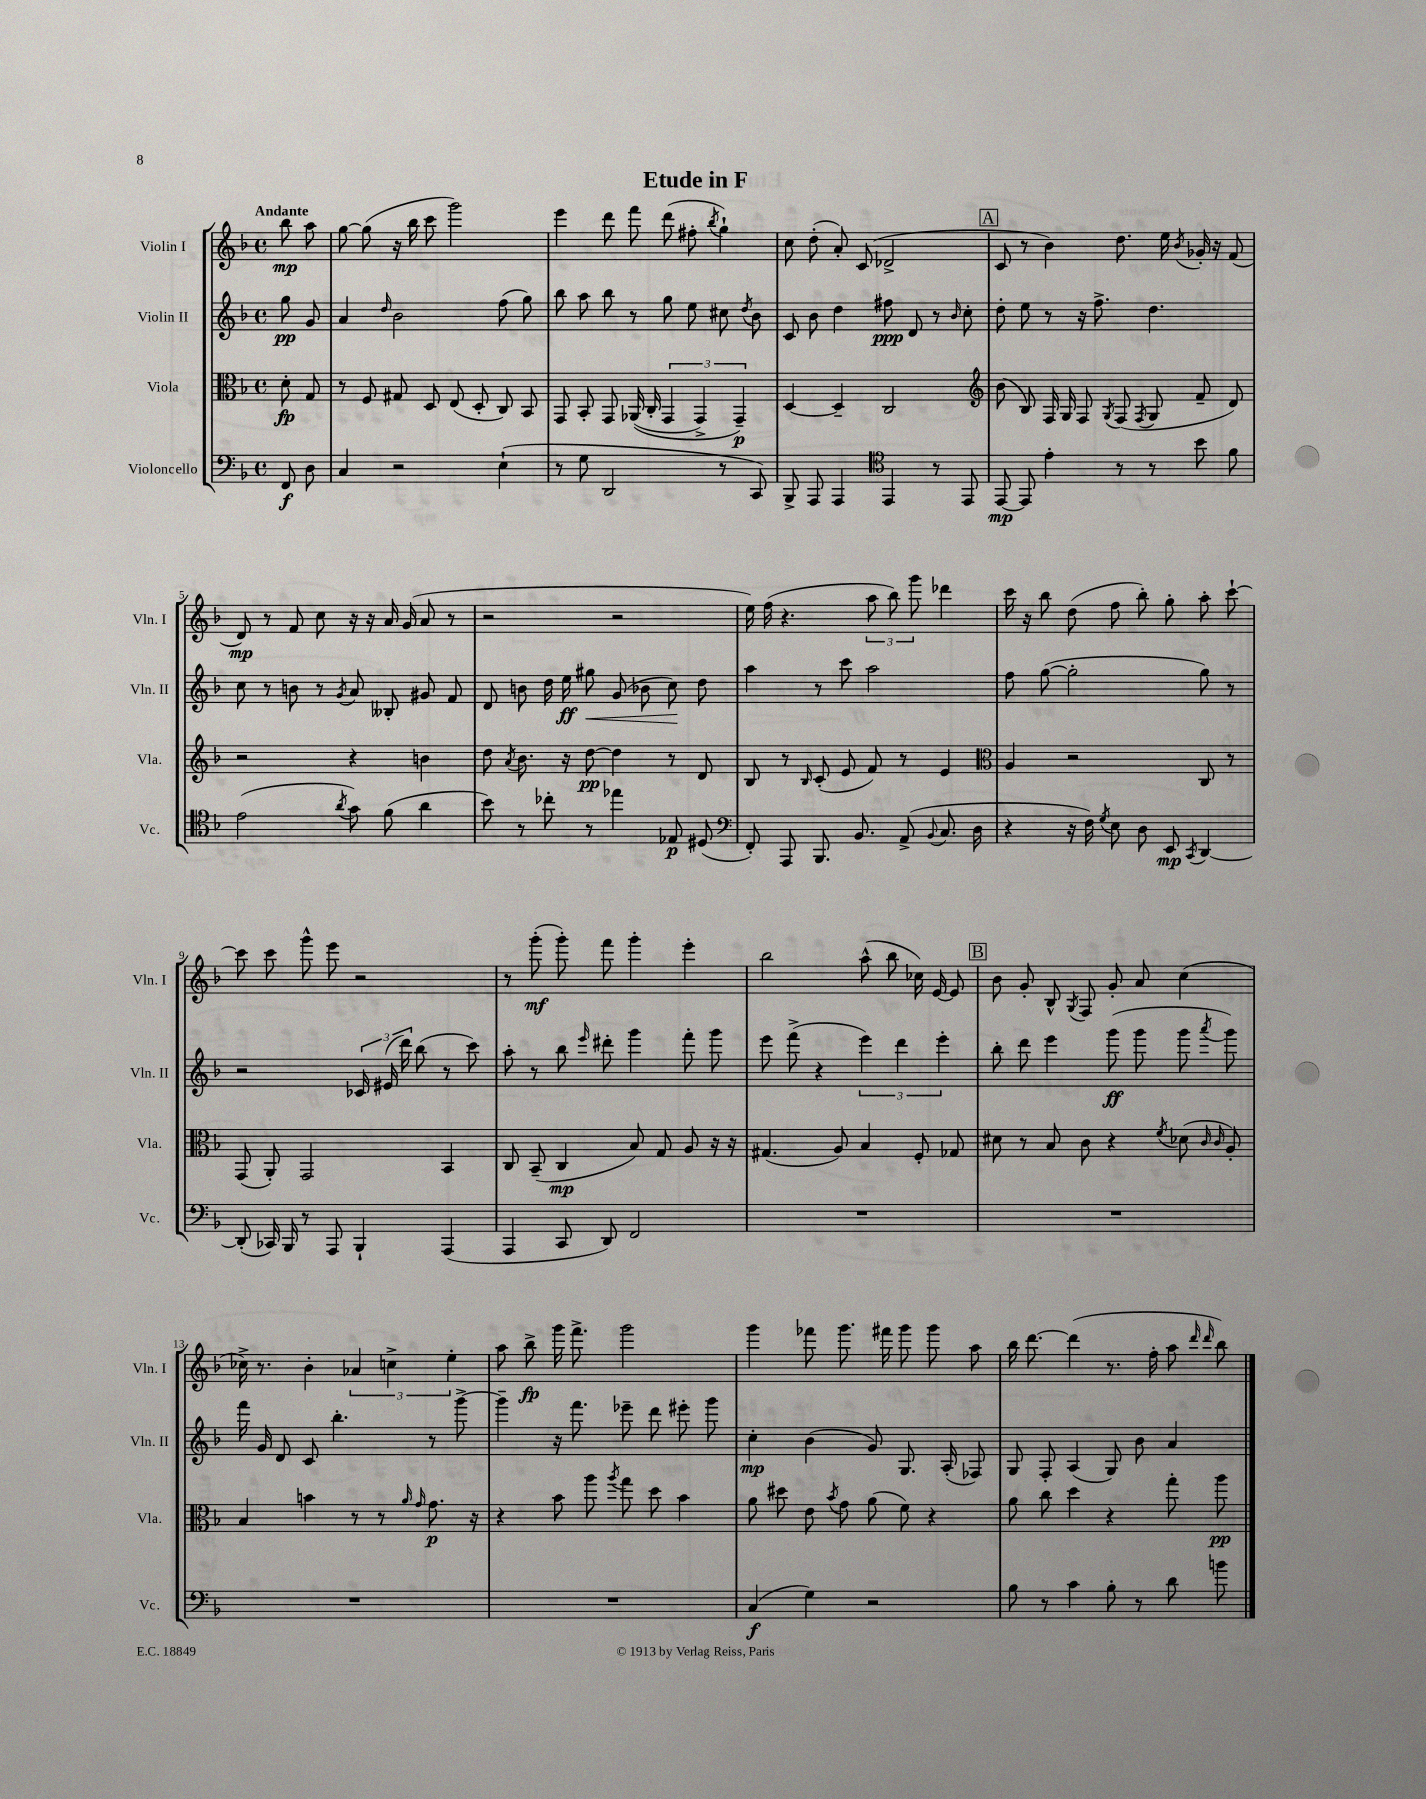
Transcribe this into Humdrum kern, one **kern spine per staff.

**kern	**kern	**kern	**kern
*staff4	*staff3	*staff2	*staff1
*clefF4	*clefC3	*clefG2	*clefG2
*k[b-]	*k[b-]	*k[b-]	*k[b-]
*M4/4	*M4/4	*M4/4	*M4/4
*met(c)	*met(c)	*met(c)	*met(c)
8FF/	8d'\	8gg\	8bb-\
8D\	8G/	8g/	8aa\
=	=	=	=
4C/	8r	4a/	[8gg\
.	8F/	.	(8gg\]
.	.	16qqdd/	.
2r	8G#/	2b-\	16r
.	.	.	16bb-\
.	8D/	.	8ccc\
.	(8E/	.	2ggg\)
.	8D'/	.	.
(4E`\	8C/)	(8ff\	.
.	8BB-/	8gg\)	.
=	=	=	=
8r	8GG/	8bb-\	4eee\
8G\	8BB-'/	8aa\	.
2DD/	8GG/	8bb-\	8ddd\
.	&((16AA-/	8r	8fff\
.	16C'/	.	.
.	6GG/	8gg\	(8ddd\
.	.	8ee\	8ff#'\
.	6GG^/)	.	.
.	.	.	8qbb-/
8r	.	8cc#\	4gg`\)
.	6GG~/&)	.	.
.	.	8qdd/	.
8CC/)	.	8b-\	.
=	=	=	=
8BBB-^/	[4D/	8c/	8cc\
8AAA/	.	8b-\	(8dd'\
4AAA/	4D~/]	4dd\	8a'/)
.	.	.	(8c/
*clefC4	*	*	*
4EE/	2C/	8ff#\	2d-^/
.	.	8d/	.
8r	.	8r	.
.	.	16qqb-/	.
8EE/	.	8cc'\	.
=	=	=	=
*	*clefG2	*	*
[8EE/	(8b-\	8dd'\	8c/
8EE/]	8B-/)	8ee\	8r
4e'\	16F/	8r	4b-\)
.	16G/	.	.
.	8F/	16r	.
.	.	8.ff^\	.
.	8qG/	.	.
8r	(8F/	.	8.dd\
.	8qF/	.	.
8r	8G/	4.dd\	.
.	.	.	16ee\
.	.	.	8qb-/
8b-\	8f~/	.	16g-'/
.	.	.	16r
8f\	8d/)	.	(8f/
=	=	=	=
(2e\	2r	8cc\	8d/)
.	.	8r	8r
.	.	8b\	8f/
.	.	8r	8cc\
8qa/	.	8qg/	.
8g\)	4r	8a/	16r
.	.	.	16r
(8f\	.	8B--'/	16a/
.	.	.	(16g/
4a\	4b\	8g#/	8a/
.	.	8f/	8r
=	=	=	=
8b-\)	8dd\	8d/	2r
.	8qa/	.	.
8r	8.b-\	8b\	.
8cc-'\	.	16dd\	.
.	16r	16ee\	.
8r	[8dd\	8gg#\	.
4ee-\	4dd\]	(8g/	2r
.	.	8b-\	.
8E-/	8r	8cc\)	.
(8D#/	8d/	8dd\	.
=	=	=	=
*clefF4	*	*	*
8FF'/)	8B-/	4aa\	16ee\)
.	.	.	(16ff\
8AAA/	8r	.	4.r
.	16qqB-/	.	.
8.BBB-/	(8c'/	8r	.
.	8e/	8ccc\	.
8.BB-/	.	.	.
.	8f/)	2aa\	12aa\
.	.	.	12bb-\)
(8AA^/	8r	.	.
.	.	.	12ggg\
8qqBB-/	.	.	.
8.C/	4e/	.	4ddd-\
16D\	.	.	.
=	=	=	=
*	*clefC3	*	*
4r	4A/	8ff\	16ccc\
.	.	.	16r
.	.	([8gg\	8bb-\
16r	2r	2gg'\]	(8dd\
16F\)	.	.	.
8qG/	.	.	.
8E\	.	.	8ff\
8D\	.	.	8bb-'\)
8EE/	.	.	8gg'\
8qCC/	.	.	.
[4DD/	8C/	8gg\)	8aa'\
.	8r	8r	[8ccc`\
=	=	=	=
(8DD'/]	(8GG/	2r	8ccc\]
16CC-/)	8AA'/)	.	8ccc\
16BBB-/	.	.	.
8r	2GG/	.	8ggg^^\
8AAA/	.	.	8eee\
4BBB-`/	.	24c-/	2r
.	.	(24e#/	.
.	.	24ddd\)	.
.	.	(8bb-\	.
(4AAA/	4BB-/	8r	.
.	.	8ccc\)	.
=	=	=	=
4AAA/	8C/	8aa'\	8r
.	(8BB-~/	8r	(8ggg'\
8CC/	4C/	8bb-\	8ggg'\)
.	.	16qqeee/	.
8DD/)	.	8ddd#'\	8fff\
2FF/	8B-/)	4ggg\	4ggg'\
.	8G/	.	.
.	8A/	8fff'\	4eee'\
.	16r	8ggg\	.
.	16r	.	.
=	=	=	=
1r	(4.G#/	8eee\	2bb-\
.	.	(8fff^\	.
.	.	4r	.
.	8A/)	.	.
.	4B-/	6eee\)	(8aa^^\
.	.	.	8bb-\
.	.	6ddd\	.
.	8F'/	.	16cc-\)
.	.	.	[16e/
.	.	6eee'\	.
.	8G-/	.	8e/]
=	=	=	=
1r	8d#\	8bb-'\	8b-\
.	8r	8ddd\	8g'/
.	8B-/	4eee\	8B-^^/
.	.	.	8qG/
.	8c\	.	8F/
.	4r	(8ggg\	8g'/
.	.	8ggg\	8a/
.	8qf/	.	.
.	(8d-\	8ggg\	(4cc\
.	16qqc/	.	.
.	16qqc/	8qaaa/	.
.	8A'/)	8ggg\)	.
=	=	=	=
1r	4B-/	16fff\	16cc-^\)
.	.	16g/	8.r
.	.	8d/	.
.	4b\	8c/	4b-'\
.	.	4.bb-'\	.
.	8r	.	6a-/
.	8r	.	.
.	.	.	6cc^\
.	16qqa/	.	.
.	16qqg/	.	.
.	8.g\	8r	.
.	.	.	6ee'\
.	.	[8ggg^\	.
.	16r	.	.
=	=	=	=
1r	4r	4ggg~\]	8aa\
.	.	.	8bb-^\
.	8b-\	16r	16ggg\
.	.	8.fff\	8.fff^\
.	8aa\	.	.
.	8qaa/	.	.
.	8gg\	8eee-~\	2ggg\
.	8dd\	8ddd\	.
.	4b-\	8eee#'\	.
.	.	8ggg\	.
=	=	=	=
(4C/	8a\	4cc'\	4ggg\
.	8dd#\	.	.
4G\)	8e\	(4b-\	8fff-\
.	8qb-/	.	.
.	8g\	.	8.ggg\
2r	(8a\	8g/)	.
.	.	.	16fff#\
.	8f\)	8.G/	8ggg\
.	4r	.	8ggg\
.	.	(16A'/	.
.	.	8F-/)	8aa\
=	=	=	=
8B-\	8a\	8G/	16bb-\
.	.	.	[8.ddd\
8r	8cc\	8F'/	.
4c\	4dd\	(4A/	(4ddd\]
8B-'\	4r	8G/)	8.r
8r	.	8b-\	.
.	.	.	16ff'\
8d\	8gg'\	4a/	8aa\
.	.	.	16qqddd/
.	.	.	16qqddd/
8b\	8aa\	.	8bb-\)
==	==	==	==
*-	*-	*-	*-
